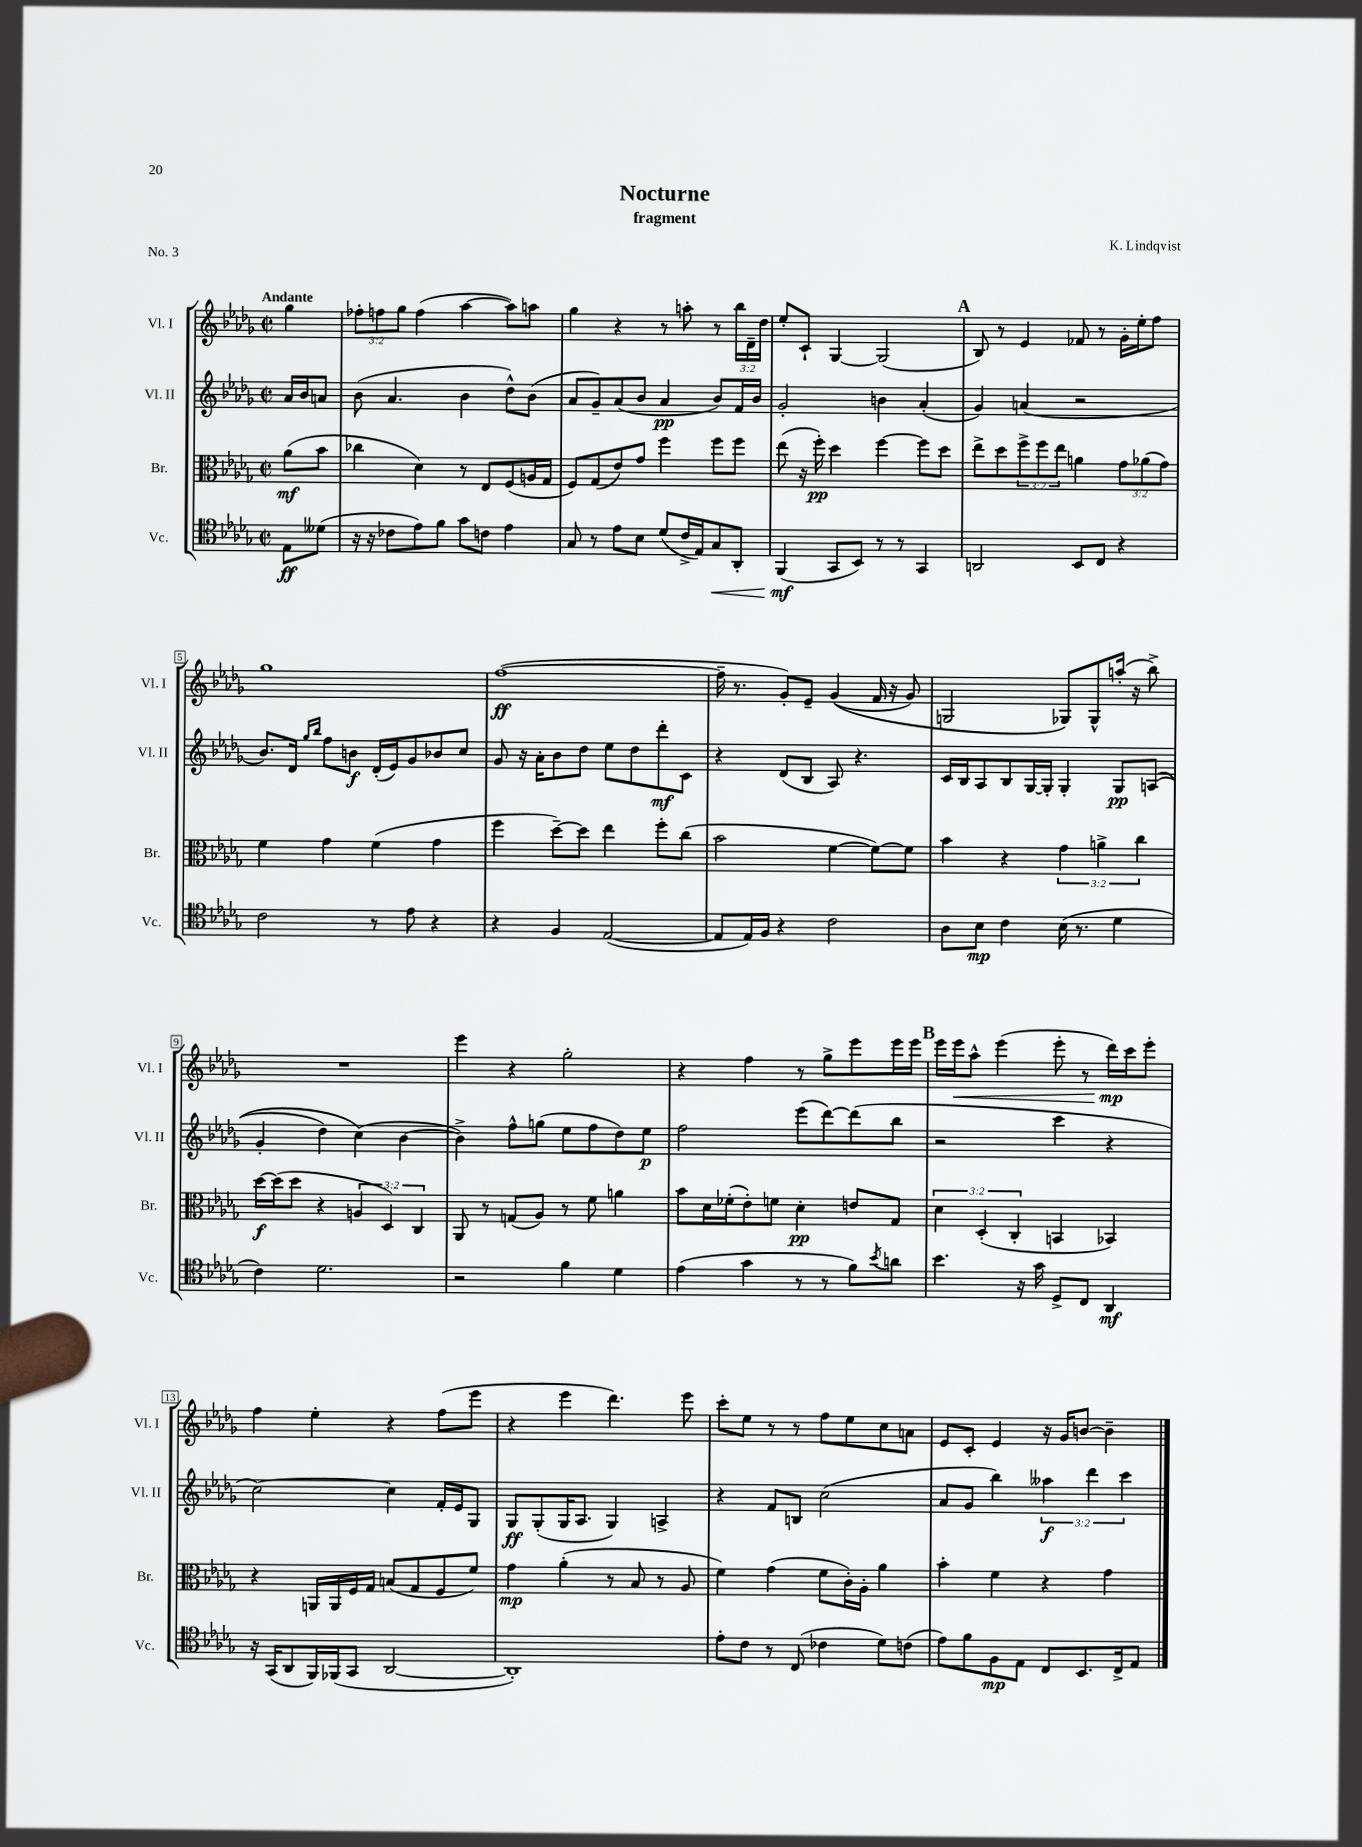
\header { title = "Nocturne" composer = "K. Lindqvist" subtitle = "fragment" piece = "No. 3" }
<<
\new StaffGroup <<
\new Staff = "s0" \with { instrumentName = "Vl. I" shortInstrumentName = "Vl. I" } {
    \clef treble \key des \major \defaultTimeSignature \time 2/2 \override Staff.TupletNumber.text = #tuplet-number::calc-fraction-text \partial 4 \tempo "Andante"
    ges''4 |
    \tuplet 3/2 { fes''8-. f''8 ges''8 } f''4( aes''4~ aes''8) a''8 |
    ges''4 r4 r8 a''8-. r8 \tuplet 3/2 { bes''16 des'16-- des''16 } |
    ees''8-. c'8-! ges4~ ges2( |
    \mark \markup { \bold "A" } bes8) r8 ees'4 fes'8 r8 ges'16-. ees''16-. f''8 |
    ges''1 |
    f''1~\ff( |
    f''16-- r8. ges'8-.) ees'8-- ges'4(\( f'16 r16 ges'8) |
    g2 ges8\) ges8-^ a''16-.( r16 bes''8->) |
    R1 |
    ees'''4 r4 ges''2-. |
    r4 f''4 r8 ges''8-> ees'''8 ees'''16 ees'''16 |
    \mark \markup { \bold "B" } ees'''16 ees'''16\< aes''8-^ ees'''4( ees'''8-. r8 des'''16\mp\!) c'''16 ees'''8-. |
    f''4 ees''4-. r4 f''8( ees'''8 |
    r4 ees'''4 des'''4.) ees'''8 |
    c'''8-. ees''8 r8 r8 f''8 ees''8 c''8 a'8 |
    ees'8 c'8-. ees'4 r16 ges'16 b'8~ b'4-- \bar "|." |
}
\new Staff = "s1" \with { instrumentName = "Vl. II" shortInstrumentName = "Vl. II" } {
    \clef treble \key des \major \defaultTimeSignature \time 2/2 \override Staff.TupletNumber.text = #tuplet-number::calc-fraction-text \partial 4
    aes'16 bes'16 a'8 |
    bes'8( aes'4. bes'4 des''8-^) bes'8( |
    aes'8 ges'8--) aes'8( bes'8 aes'4\pp bes'8) f'16 bes'16 |
    ges'2-. b'4 aes'4-.( |
    \mark \markup { \bold "A" } ges'4) a'4( r2 |
    bes'8.) des'16 \grace { ges''16 bes''16 } f''8 b'8\f des'16-.( ees'16) ges'8 bes'8 c''8 |
    ges'8 r16 aes'16-. bes'8 des''8 ees''8 des''8 des'''8-.\mf c'8 |
    r4 des'8( bes8 aes8) r4. |
    c'16 bes16 aes8 bes8 ges16~ ges16-. ges4-. ges8\pp a8(\( |
    ges'4-. des''4) c''4(\) bes'4~ |
    bes'4->) f''8-^ g''8( ees''8 f''8 des''8) ees''8\p |
    f''2 ees'''8( des'''8~) des'''8( bes''8 |
    \mark \markup { \bold "B" } r2 c'''4 r4 |
    c''2~) c''4 f'16-. ees'16 ges8 |
    ges8\ff ges8-.( ges16 aes8. ges4) a4-> |
    r4 f'8 b8 c''2( |
    aes'8 ges'8 bes''4) \tuplet 3/2 { aeses''4\f des'''4 c'''4 } \bar "|." |
}
\new Staff = "s2" \with { instrumentName = "Br." shortInstrumentName = "Br." } {
    \clef alto \key des \major \defaultTimeSignature \time 2/2 \override Staff.TupletNumber.text = #tuplet-number::calc-fraction-text \partial 4
    aes'8\mf( bes'8 |
    ces''4 des'4) r8 ees8 f8( a16 ges16 |
    f8) ges8( ees'8) ges'8 f''4 f''8 f''8 |
    ees''8( r16 f''16-.\pp) des''4 f''4~ f''8 des''8 |
    \mark \markup { \bold "A" } ees''8-> des''8 \tuplet 3/2 { f''8-> f''8 ees''8 } a'4 \tuplet 3/2 { ges'8 aes'8( ges'8) } |
    f'4 ges'4 f'4( ges'4 |
    f''4 des''8~--) des''8 ees''4 f''8-. c''8( |
    bes'2 f'4~ f'8~) f'8 |
    bes'4 r4 \tuplet 3/2 { ges'4 a'4-> c''4 } |
    des''16~\f des''16( des''8 r4 \tuplet 3/2 { a4 des4) c4 } |
    aes,8 r8 g8( aes8) r8 f'8 a'4 |
    bes'8 des'16 fes'16-.( ees'8-.) f'8 des'4-.\pp e'8 ges8 |
    \mark \markup { \bold "B" } \tuplet 3/2 { des'4 des4-.( c4-. } b,4 bes,4) |
    r4 a,16 a,16 f16 ges16 b8( ges8 f8 f'8) |
    ges'4\mp aes'4-.( r8 bes8 r8 aes8 |
    f'4) ges'4( f'8 c'16-.) aes16-. aes'4 |
    bes'4-. f'4 r4 ges'4 \bar "|." |
}
\new Staff = "s3" \with { instrumentName = "Vc." shortInstrumentName = "Vc." } {
    \clef tenor \key des \major \defaultTimeSignature \time 2/2 \partial 4
    ees8\ff deses'8( |
    r16 r16 ces'8 ees'8) f'8 ges'8 c'8 ees'4 |
    ges8 r8 ees'8 bes8 des'8( c'16-> ees16) ges8\< aes,8-. |
    f,4\mf\!( ges,8 bes,8) r8 r8 ges,4 |
    \mark \markup { \bold "A" } a,2 bes,8 c8 r4 |
    c'2 r8 ees'8 r4 |
    r4 f4 ees2~( |
    ees8 ees16) f16 r4 c'2 |
    aes8 bes8\mp c'4 bes16( r8. des'4 |
    c'4) des'2. |
    r2 f'4 des'4 |
    ees'4( ges'4 r8 r8 f'8) \acciaccatura { bes'8 } a'8 |
    \mark \markup { \bold "B" } bes'4. r16 ges'16 des8-> c8 aes,4\mf |
    r16 ges,16( aes,8 f,16) fes,16( ges,8 aes,2~ |
    aes,1-.) |
    ees'8-. c'8 r8 c8( ces'4 des'8) c'8( |
    ees'8) f'8 f8\mp ees8 c8 bes,8. c16-> ees8 \bar "|." |
}
>>
>>
\layout { \context { \Score \override BarNumber.stencil = #(make-stencil-boxer 0.1 0.3 ly:text-interface::print) } }
